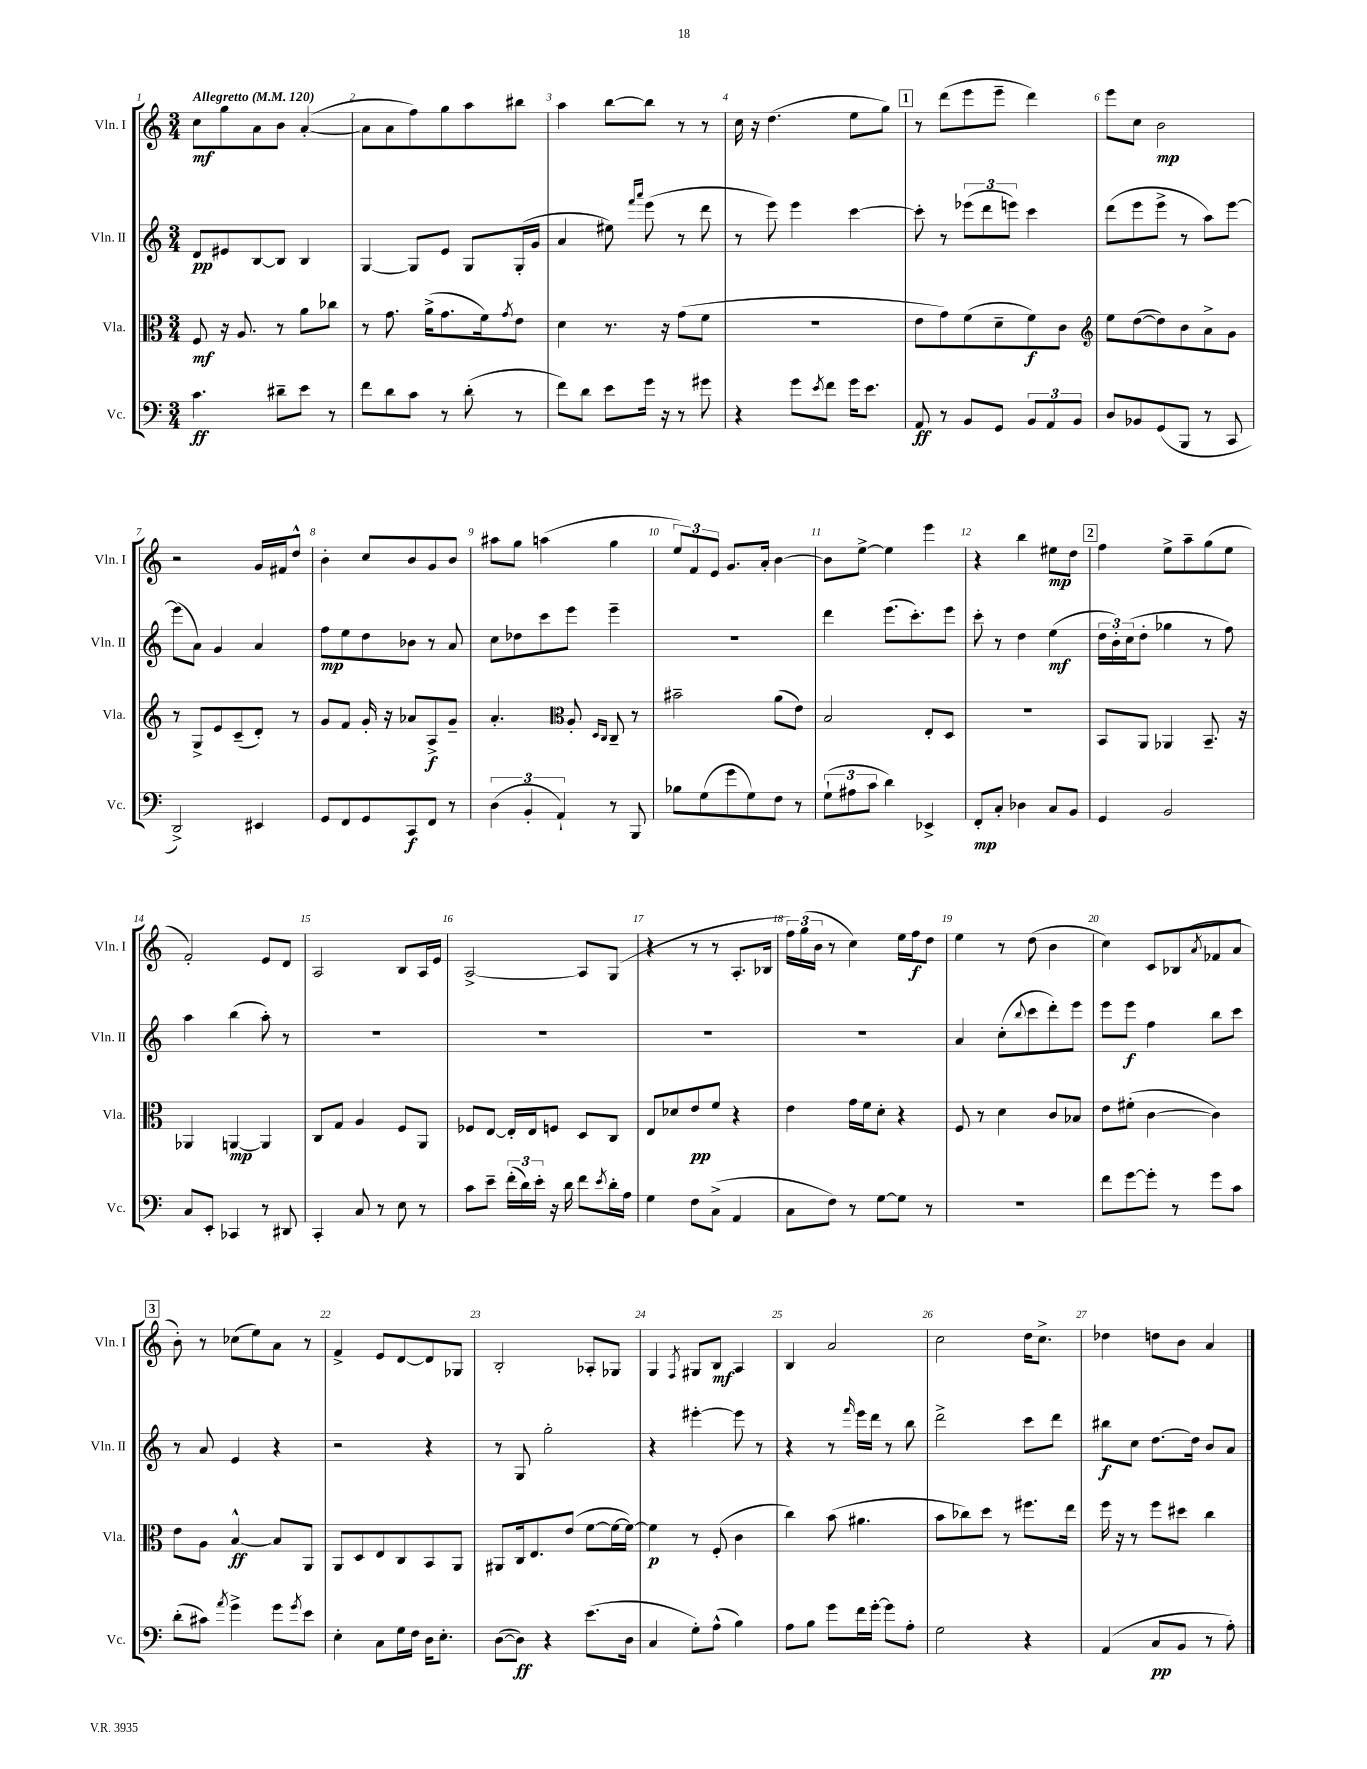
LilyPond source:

<<
\new StaffGroup <<
\new Staff = "s0" \with { instrumentName = "Vln. I" shortInstrumentName = "Vln. I" } {
    \clef treble \key c \major \numericTimeSignature \time 3/4 \tempo "Allegretto" 4 = 120
    c''8\mf g''8 a'8 b'8 a'4~-.( |
    a'8 a'8 f''8) g''8 a''8 bis''8 |
    a''4 b''8~ b''8 r8 r8 |
    c''16 r16 d''4.( e''8 g''8) |
    \mark \markup { \box "1" } r8 d'''8( e'''8 e'''8-- d'''4) |
    e'''8 c''8 b'2\mp |
    r2 g'16 fis'16 d''8-^ |
    b'4-. c''8 b'8 g'8 b'8 |
    ais''8 g''8 a''4( g''4 |
    \tuplet 3/2 { e''8) f'8 e'8 } g'8. a'16-. b'4~ |
    b'8 e''8~-> e''4 e'''4 |
    r4 b''4 eis''8\mp d''8 |
    \mark \markup { \box "2" } f''4 e''8-> a''8-- g''8( e''8 |
    f'2-.) e'8 d'8 |
    a2 b8 a16 e'16 |
    a2~-> a8 g8( |
    r4 r8 r8 a8.-. bes16 |
    \tuplet 3/2 { f''16) g''16( b'16 } r8 c''4) e''16 f''16\f d''8 |
    e''4 r8 d''8( b'4 |
    c''4) c'8 bes8( \acciaccatura { a'8 } fes'8 a'8 |
    \mark \markup { \box "3" } b'8-.) r8 ces''8( e''8) a'8 r8 |
    f'4-> e'8 d'8~ d'8 ges8 |
    b2-. aes8-. ges8 |
    g4 \acciaccatura { f8 } gis8 b8\mf a4 |
    b4 a'2 |
    c''2 d''16 c''8.-> |
    des''4 d''8 b'8 a'4 \bar "|." |
}
\new Staff = "s1" \with { instrumentName = "Vln. II" shortInstrumentName = "Vln. II" } {
    \clef treble \key c \major \numericTimeSignature \time 3/4
    d'8\pp eis'8 b8~ b8 b4 |
    g4~ g8 e'8 g8 g16-.( g'16 |
    a'4 eis''8) \grace { f'''16 a'''16 } e'''8( r8 d'''8 |
    r8 e'''8) e'''4 c'''4~ |
    \mark \markup { \box "1" } c'''8-. r8 \tuplet 3/2 { ees'''8( d'''8 e'''8) } c'''4 |
    d'''8( e'''8 e'''8-> r8 a''8) e'''8~ |
    e'''8( a'8) g'4 a'4 |
    f''8\mp e''8 d''8 bes'8 r8 a'8 |
    c''8 des''8 c'''8 e'''8 e'''4-- |
    R2. |
    d'''4 e'''8.( c'''8.-.) e'''8 |
    c'''8-. r8 d''4 e''4\mf( |
    \mark \markup { \box "2" } \tuplet 3/2 { d''16 b'16-.) c''16( } d''8-. ges''4 r8 f''8) |
    a''4 b''4( a''8-.) r8 |
    R2. |
    R2. |
    R2. |
    R2. |
    a'4 c''8-.( \appoggiatura { b''8 } c'''8 d'''8-.) e'''8 |
    e'''8 e'''8\f f''4 b''8 c'''8 |
    \mark \markup { \box "3" } r8 a'8 e'4 r4 |
    r2 r4 |
    r8 g8 g''2-. |
    r4 eis'''4~-. eis'''8 r8 |
    r4 r8 \grace { f'''16 } e'''16 d'''16 r8 b''8 |
    d'''2-> c'''8 d'''8 |
    bis''8\f c''8 d''8.~ d''16 b'8 a'8 \bar "|." |
}
\new Staff = "s2" \with { instrumentName = "Vla." shortInstrumentName = "Vla." } {
    \clef alto \key c \major \numericTimeSignature \time 3/4
    f8\mf r16 a8. r8 a'8 ces''8 |
    r8 g'8. a'16->( g'8. f'16) \acciaccatura { g'8 } e'8 |
    d'4 r8. r16 g'8( f'8 |
    R2. |
    \mark \markup { \box "1" } e'8 g'8) f'8( d'8-- f'8\f) c'8 |
    \clef treble e''8 d''8~( d''8) b'8 a'8-> g'8 |
    r8 g8-> e'8 c'8--( d'8-.) r8 |
    g'8 f'8 g'16-. r16 aes'8 a8->\f g'8-- |
    a'4.-. \clef alto a8-. \grace { d16 c16 } c8-- r8 |
    bis'2-- a'8( e'8) |
    b2 e8-. d8 |
    R2. |
    \mark \markup { \box "2" } b,8 a,8 aes,4 b,8.-- r16 |
    aes,4 a,4~\mp a,4 |
    c8 g8 a4 f8 a,8 |
    fes8 e8~ e16-. e16 f8 d8 c8 |
    e8 des'8 e'8\pp f'8 r4 |
    e'4 g'16 f'16 d'8-. r4 |
    f8 r8 d'4 c'8 bes8 |
    e'8 fis'8-.( c'4~ c'4) |
    \mark \markup { \box "3" } e'8 a8 b4~-^\ff b8 a,8 |
    a,8 d8 e8 c8 b,8 a,8 |
    ais,8 c16 e8. e'8( f'8~ f'16~ f'16~) |
    f'4\p r8 f8-.( c'4 |
    c''4) b'8( ais'4. |
    b'8 ces''8) d''8 r8 fis''8. e''16 |
    f''16 r16 r8 f''8 dis''8 c''4 \bar "|." |
}
\new Staff = "s3" \with { instrumentName = "Vc." shortInstrumentName = "Vc." } {
    \clef bass \key c \major \numericTimeSignature \time 3/4
    c'4.\ff dis'8-- e'8 r8 |
    f'8 d'8 c'8 r8 d'8-.( r8 |
    f'8) d'8 e'8 g'16 r16 r8 gis'8 |
    r4 g'8 \acciaccatura { e'8 } f'8 g'16 e'8. |
    \mark \markup { \box "1" } a,8\ff r8 b,8 g,8 \tuplet 3/2 { b,8 a,8 b,8 } |
    d8 bes,8 g,8( b,,8 r8 c,8 |
    d,2->) eis,4 |
    g,8 f,8 g,8 c,8\f f,8 r8 |
    \tuplet 3/2 { d4( b,4-. a,4-!) } r8 b,,8 |
    bes8 g8( g'8 g8) f8 r8 |
    \tuplet 3/2 { g8-!( ais8 c'8 } d'4) ees,4-> |
    f,8-.\mp c8-. des4 c8 b,8 |
    \mark \markup { \box "2" } g,4 b,2 |
    c8 e,8-. ces,4 r8 dis,8 |
    c,4-. c8 r8 e8 r8 |
    c'8 e'8-- \tuplet 3/2 { f'16-.( d'16) e'16-. } r16 d'16 f'8 \acciaccatura { e'8 } d'16-. a16 |
    g4 f8 c8->( a,4 |
    c8 f8) r8 g8~ g8 r8 |
    R2. |
    f'8 g'8~ g'8-. r8 g'8 c'8 |
    \mark \markup { \box "3" } d'8-.( cis'8) \acciaccatura { a'8 } g'4-> g'8 \acciaccatura { g'8 } e'8 |
    e4-. c8 g16 f16 d16 e8.-. |
    d8~( d8\ff) r4 e'8.( d16 |
    c4 g8-.) a8-^( b4) |
    a8 b8 g'8 f'16 g'16~-. g'8 a8-. |
    g2 r4 |
    a,4( c8\pp b,8 r8 a8-.) \bar "|." |
}
>>
>>
\layout { \context { \Score \override BarNumber.break-visibility = ##(#f #t #t) barNumberVisibility = #all-bar-numbers-visible } }
